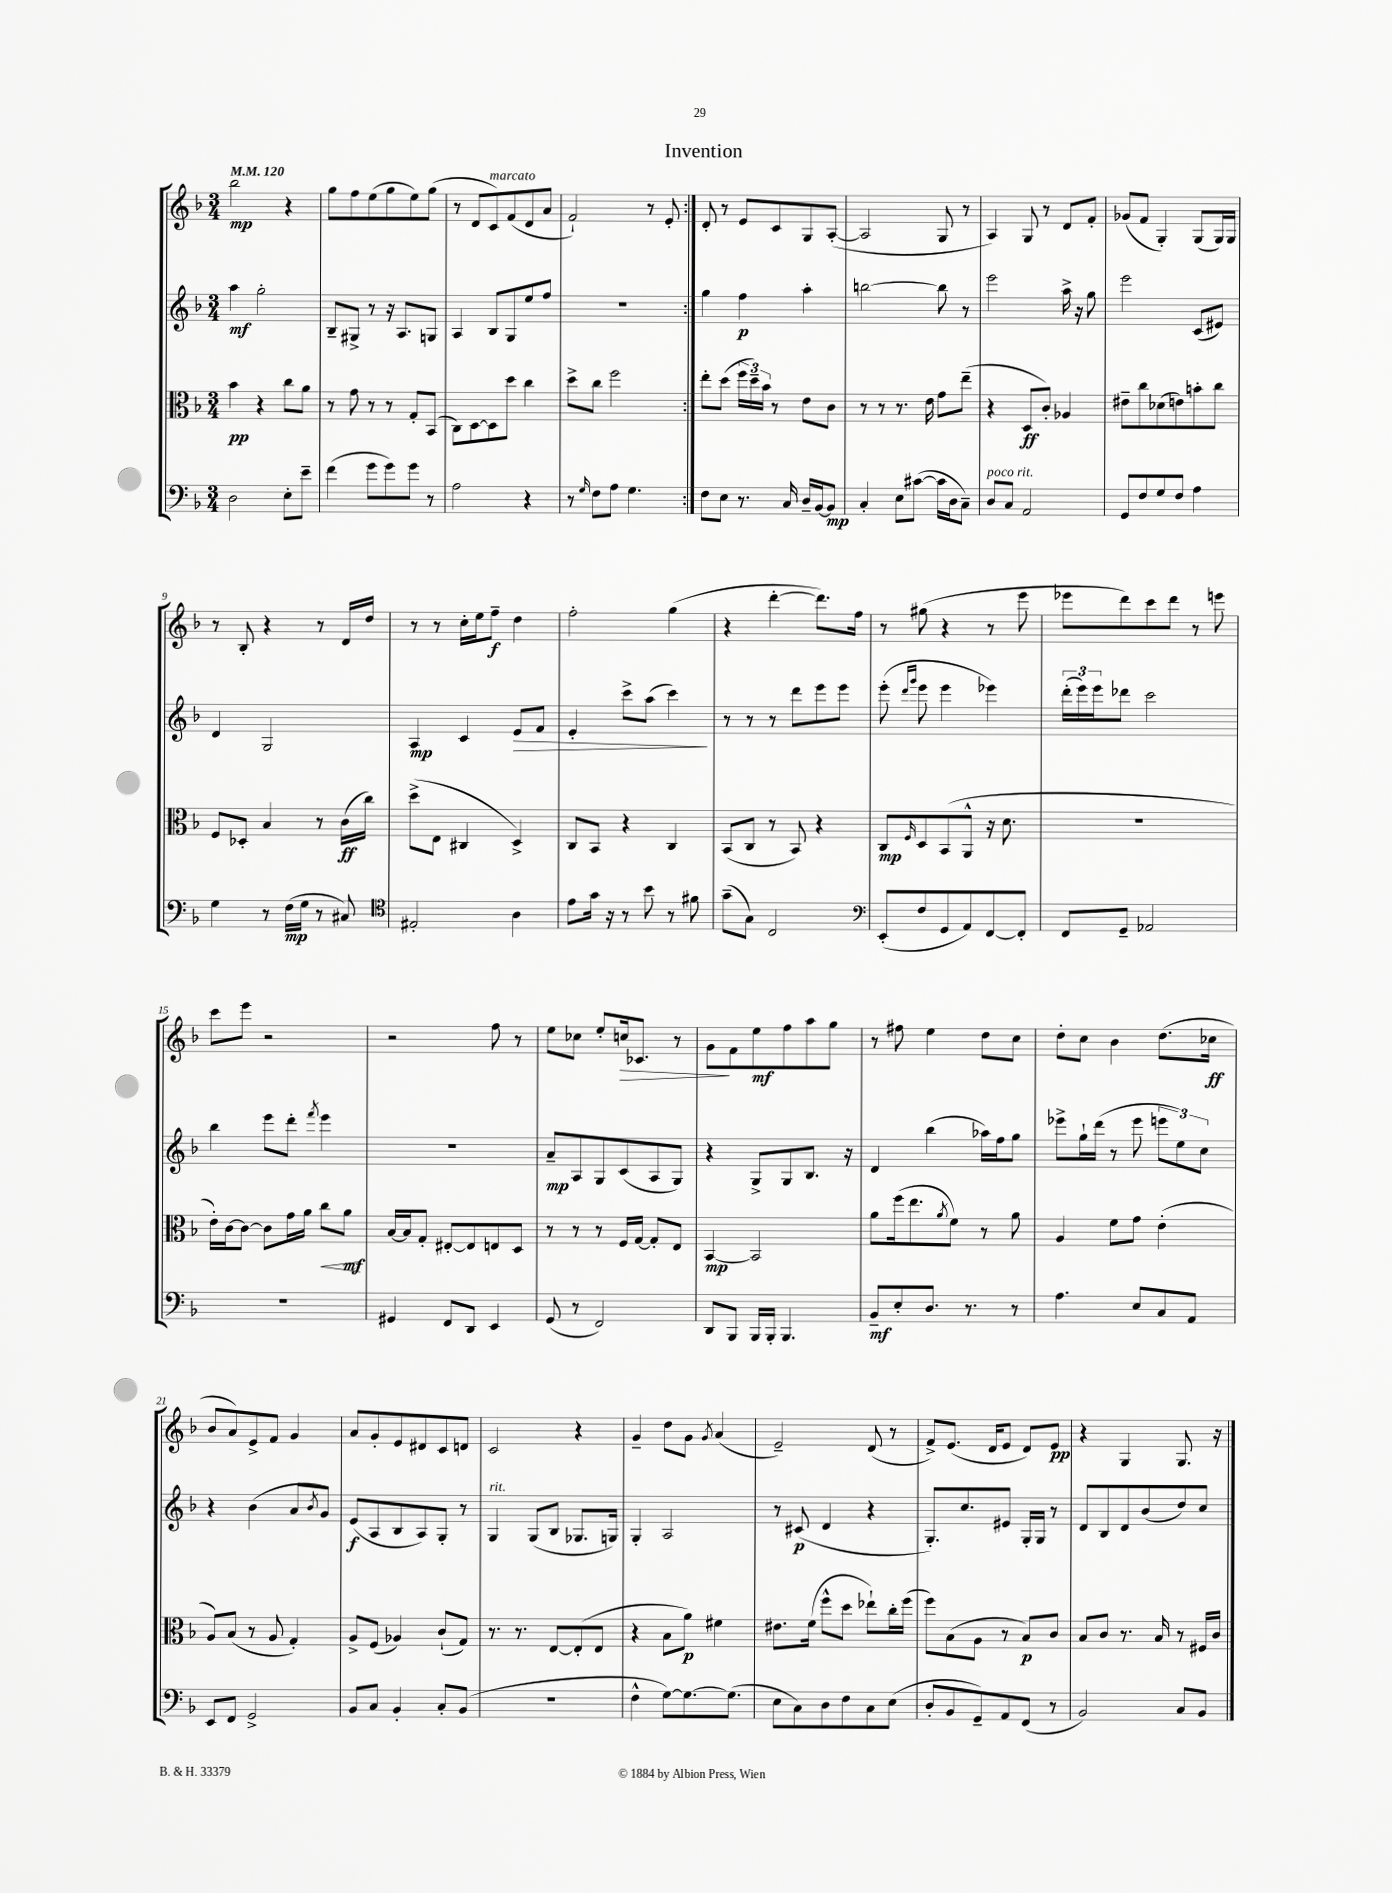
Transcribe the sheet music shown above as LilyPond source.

\header { title = "Invention" }
<<
\new StaffGroup <<
\new Staff = "s0" {
    \clef treble \key f \major \numericTimeSignature \time 3/4 \tempo 4 = 120
    \repeat volta 2 { bes''2\mp r4 |
    g''8 f''8 e''8( g''8 e''8) g''8( |
    r8 d'8 c'8^\markup { \italic "marcato" }) f'8( d'8 a'8 |
    f'2-!) r8 e'8-. | }
    d'8-. r8 e'8 c'8 g8 a8~-.( |
    a2 g8 r8 |
    a4) g8 r8 d'8 f'8-. |
    ges'8( f'8 g4-.) g8( g16) g16 |
    r8 bes8-. r4 r8 d'16 d''16 |
    r8 r8 c''16-. e''16 f''8--\f d''4 |
    f''2-. g''4( |
    r4 d'''4~-. d'''8.) f''16 |
    r8 gis''8( r4 r8 e'''8 |
    ees'''8 d'''8) c'''8 d'''8 r8 e'''8 |
    c'''8 e'''8 r2 |
    r2 f''8 r8 |
    e''8 ces''8 e''8-. c''16\> ces'8. r8 |
    g'8\! f'8 e''8\mf f''8 a''8 g''8 |
    r8 fis''8 e''4 d''8 c''8 |
    d''8-. c''8 bes'4 d''8.( ces''16\ff |
    bes'8 a'8) e'8-> f'8 g'4 |
    a'8 g'8-. e'8 dis'8 c'8 d'8 |
    c'2 r4 |
    g'4-- d''8 g'8 \acciaccatura { g'8 } a'4( |
    e'2--) d'8( r8 |
    f'8->) e'8.( d'16 e'8 d'8) e'8\pp |
    r4 g4 g8. r16 \bar "|." |
}
\new Staff = "s1" {
    \clef treble \key f \major \numericTimeSignature \time 3/4
    \repeat volta 2 { a''4\mf g''2-. |
    bes8-- gis8-> r8 r16 a8. g8 |
    a4 bes8 g8 e''8 f''8 |
    r2. | }
    g''4 f''4\p a''4-. |
    b''2~ b''8 r8 |
    e'''2 a''16-> r16 g''8 |
    e'''2 c'8( eis'8) |
    d'4 g2 |
    a4\mp c'4 e'8\> f'8 |
    e'4-. c'''8-> a''8( c'''4\!) |
    r8 r8 r8 d'''8 e'''8 e'''8 |
    e'''8-.( \grace { d'''16 g'''16 } e'''8 e'''4 ees'''4) |
    \tuplet 3/2 { d'''16-.( e'''16) e'''16 } des'''8 c'''2 |
    bes''4 e'''8 d'''8-. \acciaccatura { f'''8 } e'''4 |
    R2. |
    a'8--\mp a8 g8 c'8( a8 g8) |
    r4 g8-> g8 bes8. r16 |
    d'4 bes''4( aes''16) f''16 g''8 |
    ees'''8-> g''16-! d'''16( r8 ees'''8 \tuplet 3/2 { e'''8 e''8) c''8 } |
    r4 bes'4( a'8 \acciaccatura { bes'8 } g'8) |
    e'8\f( a8 bes8 a8) g8-. r8 |
    g4^\markup { \italic "rit." } g8( bes8 ges8. g16) |
    g4-. a2 |
    r8 cis'8\p( d'4 r4 |
    g8.-.) c''8. eis'8 g16-. g16 r8 |
    d'8 bes8 d'8 bes'8( d''8) c''8 \bar "|." |
}
\new Staff = "s2" {
    \clef alto \key f \major \numericTimeSignature \time 3/4
    \repeat volta 2 { bes'4\pp r4 c''8 a'8 |
    r8 g'8 r8 r8 g8-. bes,8( |
    c8) d8~ d8 d''8 c''4 |
    d''8-> c''8 f''2 | }
    e''8-. d''8( \tuplet 3/2 { f''16 d''16--) bes'16 } r8 e'8 c'8 |
    r8 r8 r8. e'16 g'8 e''8--( |
    r4 d8\ff c'8-.) aes4 |
    eis'8-- c''8 des'8( e'8) b'8-. c''8 |
    f8 des8-. bes4 r8 c'16\ff( c''16) |
    d''8->( e8 cis4 d4->) |
    c8 bes,8 r4 c4 |
    bes,8( c8 r8 bes,8) r4 |
    c8\mp \grace { f16 } d8 bes,8( a,8-^ r16 d'8. |
    R2. |
    e'16-.) c'16~ c'8~ c'8 g'16 a'16 c''8\< a'8\mf\! |
    bes16~ bes16 g8-. eis8~-. eis8 e8 d8 |
    r8 r8 r8 f16 g16~ g8-. e8 |
    bes,4~\mp bes,2 |
    a'8 f''16( e''8. \acciaccatura { a'8 } f'8) r8 a'8 |
    a4 f'8 g'8 e'4-.( |
    a8) bes8( r8 a8 g4-.) |
    a8-> f8( aes4) c'8-!( g8) |
    r8. r8. e8~ e8-.( e8 |
    r4 bes8 a'8\p) fis'4 |
    eis'8. f'16( f''8-^ d''8 ees''8-!) c''16-. f''16( |
    f''8) bes8( a8 r8 bes8\p) c'8 |
    bes8 c'8 r8. bes16 r8 fis16 c'16 \bar "|." |
}
\new Staff = "s3" {
    \clef bass \key f \major \numericTimeSignature \time 3/4
    \repeat volta 2 { d2 e8-. e'8-- |
    f'4( g'8 g'8) g'8 r8 |
    a2 r4 |
    r8 \grace { g16 } f8 a8 g4. | }
    f8 e8 r8. c16 d16-- bes,16~ bes,8\mp |
    c4-. e8 cis'8~( cis'16 d16 c8--) |
    d8^\markup { \italic "poco rit." } c8 a,2 |
    g,8 f8 g8 f8 a4 |
    g4 r8 f16\mp( g16 r8 cis8) |
    \clef tenor eis2-. a4 |
    e'8 g'16 r16 r8 bes'8 r8 fis'8 |
    g'8--( g8) c2 |
    \clef bass e,8-.( f8 g,8 a,8) f,8~ f,8-. |
    f,8 g,8-- aes,2 |
    R2. |
    gis,4 f,8 d,8 e,4 |
    g,8( r8 f,2) |
    d,8 bes,,8 bes,,16 bes,,16-. bes,,4. |
    bes,8--\mf e8-. d8. r8. r8 |
    a4. e8 c8 a,8 |
    e,8 f,8 g,2-> |
    bes,8 c8 bes,4-. c8-. bes,8( |
    R2. |
    f4-^ g8~) g8.~ g8.( |
    e8 c8) d8 f8 c8 e8( |
    d8-. bes,8 g,8--) a,8 f,8( r8 |
    bes,2) c8 bes,8 \bar "|." |
}
>>
>>
